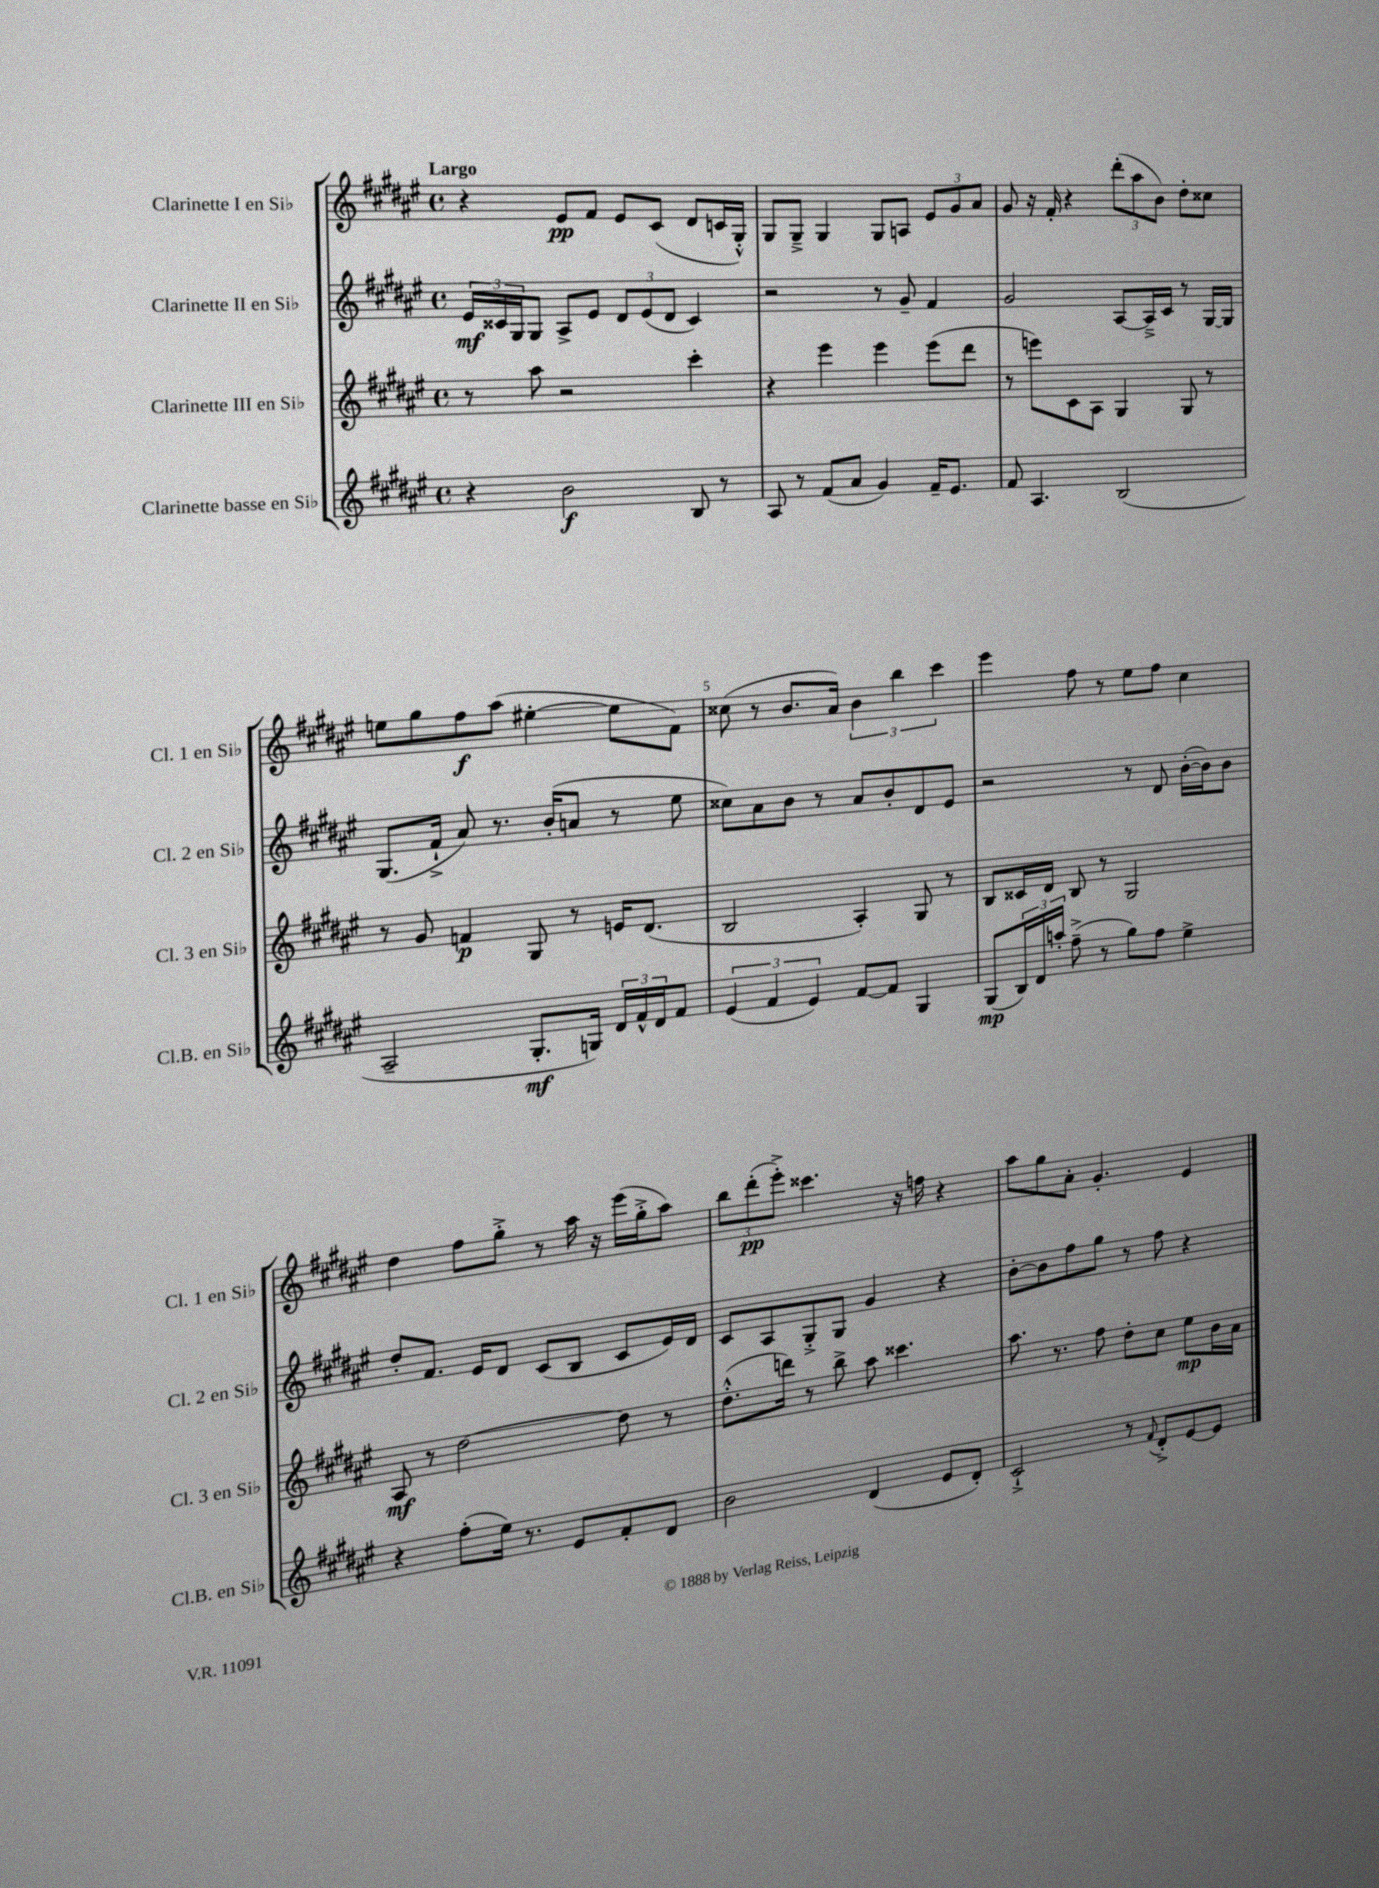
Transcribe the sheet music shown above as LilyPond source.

<<
\new StaffGroup <<
\new Staff = "s0" \with { instrumentName = "Clarinette I en Sib" shortInstrumentName = "Cl. 1 en Sib" } {
    \clef treble \key fis \major \defaultTimeSignature \time 4/4 \tempo "Largo"
    r4 eis'8\pp fis'8 eis'8 cis'8( dis'8 c'16 gis16-.-^) |
    gis8 gis8---> gis4 gis8 a8 \tuplet 3/2 { eis'8 gis'8 ais'8 } |
    gis'8 r16 fis'16-. r4 \tuplet 3/2 { dis'''8-.( ais''8 b'8) } dis''8-. cisis''8 |
    e''8 gis''8 fis''8\f ais''8( eis''4~-. eis''8 fis'8) |
    cisis''8( r8 b'8. ais'16) \tuplet 3/2 { b'4 b''4 cis'''4 } |
    eis'''4 fis''8 r8 eis''8 fis''8 cis''4 |
    dis''4 fis''8 gis''8-.-> r8 ais''16 r16 eis'''16( gis''16-.-> ais''8) |
    \tuplet 3/2 { b''8 dis'''8-.\pp( eis'''8-.->) } cisis'''4. r16 f''16 r4 |
    ais''8 gis''8 ais'8-. gis'4.-. eis'4 \bar "|." |
}
\new Staff = "s1" \with { instrumentName = "Clarinette II en Sib" shortInstrumentName = "Cl. 2 en Sib" } {
    \clef treble \key fis \major \defaultTimeSignature \time 4/4
    \tuplet 3/2 { eis'16\mf cisis'16 gis16 } gis8 ais8-> eis'8 \tuplet 3/2 { dis'8 eis'8( dis'8 } cisis'4) |
    r2 r8 gis'8-- fis'4 |
    gis'2 ais8~ ais16---> cis'16 r8 gis16~ gis16 |
    gis8.( fis'16-!-> ais'8) r8. b'16-.( a'8 r8 eis''8 |
    cisis''8) ais'8 b'8 r8 ais'8 b'8-. dis'8 eis'8 |
    r2 r8 dis'8 b'16~-.( b'16) b'8 |
    dis''8-. fis'8. eis'16 dis'8 cis'8( b8 cis'8 eis'16) dis'16 |
    cis'8 ais8 gis8-.-> gis8 gis'4 r4 |
    b'8~-. b'8 fis''8 gis''8 r8 fis''8 r4 \bar "|." |
}
\new Staff = "s2" \with { instrumentName = "Clarinette III en Sib" shortInstrumentName = "Cl. 3 en Sib" } {
    \clef treble \key fis \major \defaultTimeSignature \time 4/4
    r8 ais''8 r2 cis'''4-. |
    r4 eis'''4 eis'''4 eis'''8( dis'''8 |
    r8 e'''8) cis'8 ais8 gis4 gis8 r8 |
    r8 gis'8 f'4\p gis8 r8 e'16 dis'8.( |
    b2 ais4-.) gis8 r8 |
    b8 cisis'16 dis'16 b8 r8 gis2 |
    ais8\mf r8 dis''2~ dis''8 r8 |
    dis''8.-.-^( d'''16) r8 b''8-> ais''8 cisis'''4. |
    ais''8. r8. fis''8 dis''8-. cis''8 eis''8\mp b'16 ais'16 \bar "|." |
}
\new Staff = "s3" \with { instrumentName = "Clarinette basse en Sib" shortInstrumentName = "Cl.B. en Sib" } {
    \clef treble \key fis \major \defaultTimeSignature \time 4/4
    r4 b'2\f b8 r8 |
    ais8 r8 fis'8( ais'8 gis'4) fis'16-- eis'8. |
    fis'8 ais4. b2( |
    ais2-- gis8.-.\mf g16) \tuplet 3/2 { dis'16 fis'16-^ dis'16 } fis'8 |
    \tuplet 3/2 { eis'4( fis'4 eis'4) } fis'8~ fis'8 gis4 |
    gis8\mp( \tuplet 3/2 { b16) dis'16 a''16-. } fis''8--->( r8 gis''8) fis''8 eis''4-> |
    r4 fis''8-.( eis''16) r8. eis'8 fis'8-. dis'8 |
    b'2 dis'4( eis'8 dis'8-.) |
    cis'2-!-> r8 \appoggiatura { fis'8 } dis'8-.-> eis'8~ eis'8 \bar "|." |
}
>>
>>
\layout { \context { \Score \override BarNumber.break-visibility = ##(#f #t #t) barNumberVisibility = #(every-nth-bar-number-visible 5) } }
